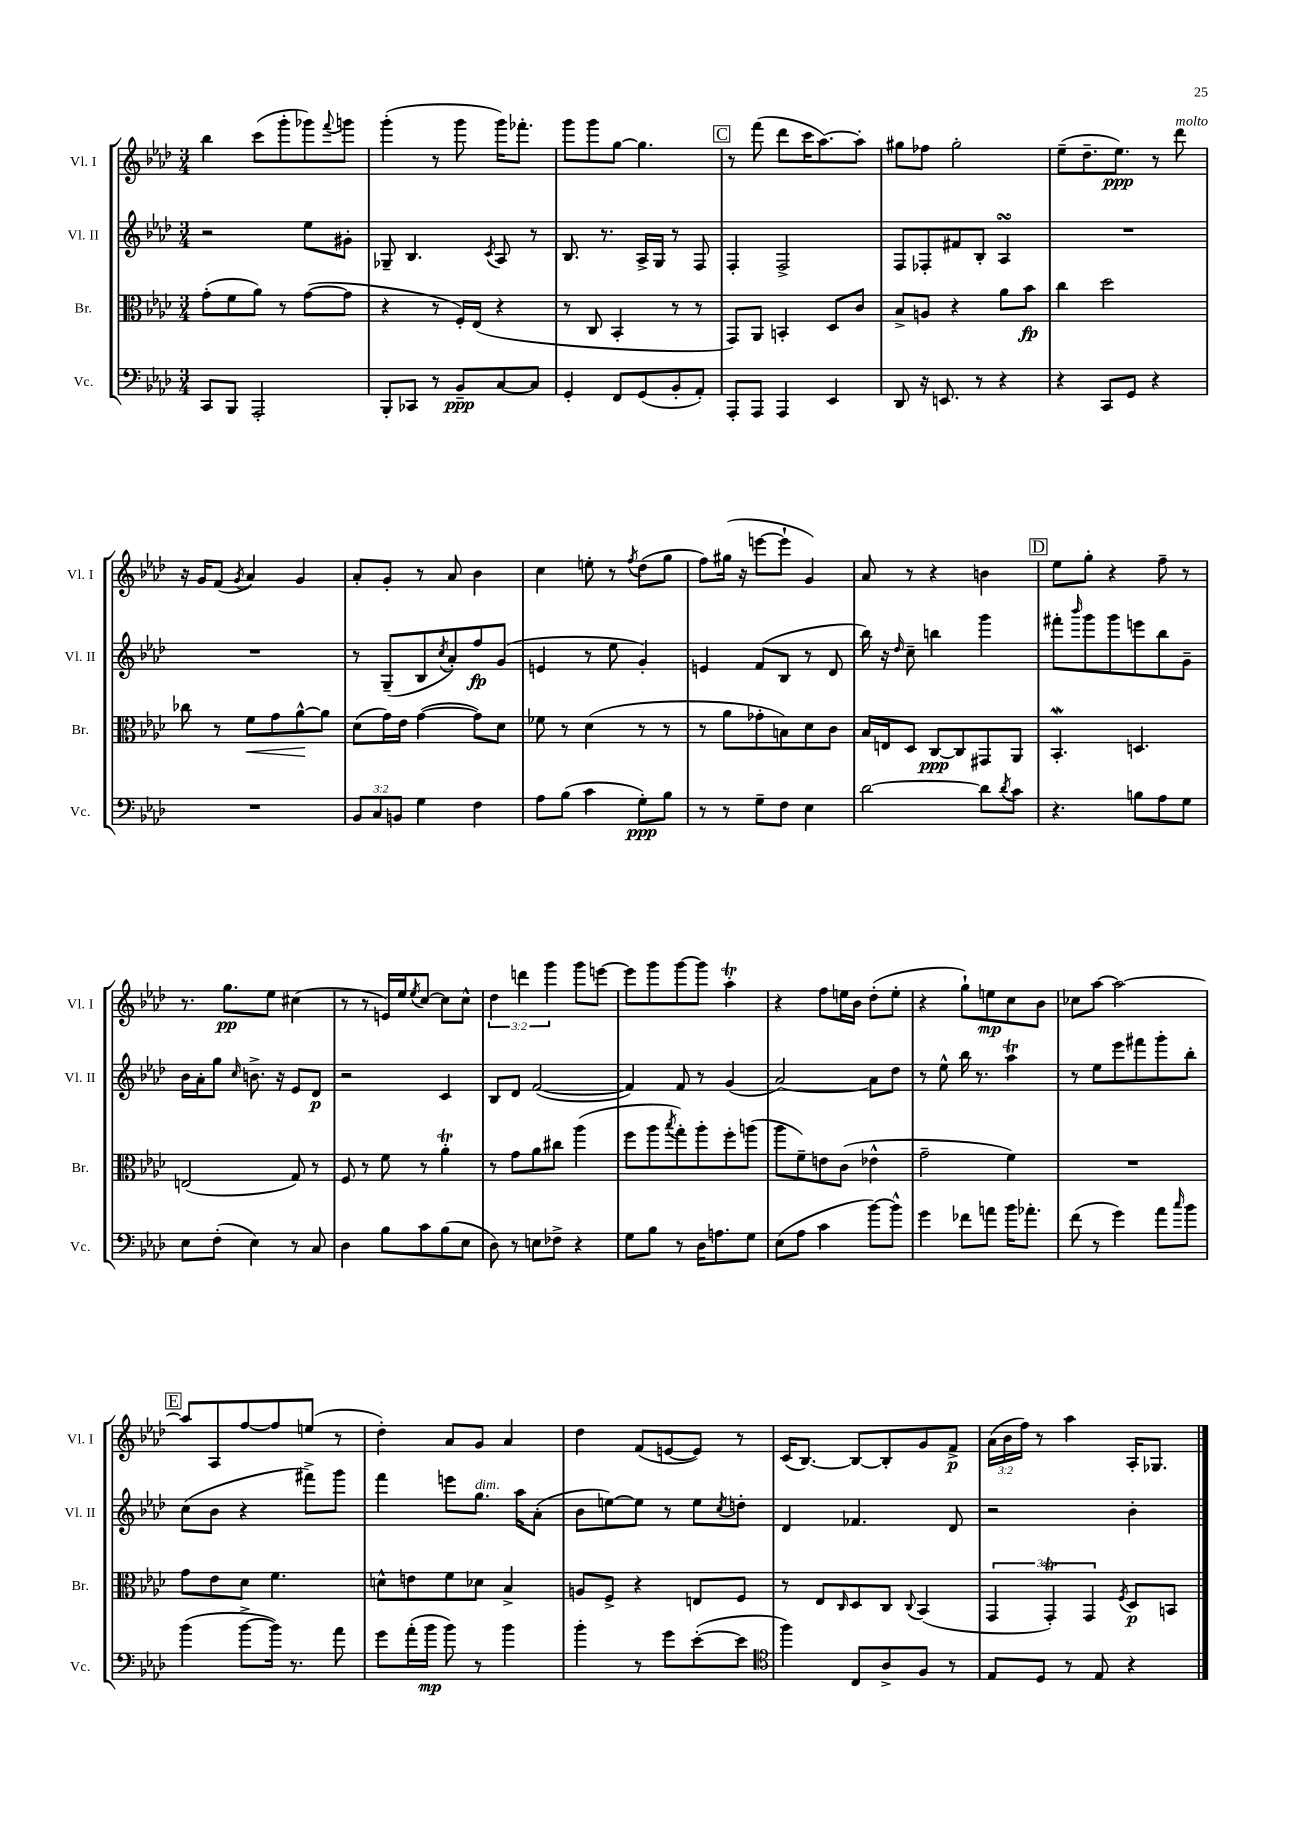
<<
\new StaffGroup <<
\new Staff = "s0" \with { instrumentName = "Vl. I" shortInstrumentName = "Vl. I" } {
    \clef treble \key aes \major \numericTimeSignature \time 3/4 \override Staff.TupletNumber.text = #tuplet-number::calc-fraction-text
    bes''4 c'''8( g'''8-. ges'''8) \appoggiatura { f'''8 } g'''8 |
    g'''4-.( r8 g'''8 g'''16) fes'''8.-. |
    g'''8 g'''8 g''8~ g''4. |
    \mark \markup { \box "C" } r8 f'''8( des'''8 c'''16 aes''8.~) aes''8-. |
    gis''8 fes''8 gis''2-. |
    ees''8--( des''8.-- ees''8.\ppp) r8 des'''8^\markup { \italic "molto" } |
    r16 g'16 f'8( \acciaccatura { g'8 } aes'4) g'4 |
    aes'8-. g'8-. r8 aes'8 bes'4 |
    c''4 e''8-. r8 \acciaccatura { f''8 } des''8( g''8 |
    f''8) gis''16( r16 e'''8~ e'''8-! g'4) |
    aes'8 r8 r4 b'4 |
    \mark \markup { \box "D" } ees''8 g''8-. r4 f''8-- r8 |
    r8. g''8.\pp ees''8 cis''4( |
    r8 r8 e'16) ees''16 \acciaccatura { ees''8 } c''8~ c''8 c''8-^ |
    \tuplet 3/2 { des''4 d'''4 g'''4 } g'''8 e'''8~ |
    e'''8 g'''8 g'''8~ g'''8 aes''4-.\trill |
    r4 f''8 e''16 bes'16 des''8-.( e''8-. |
    r4 g''8-!) e''8\mp c''8 bes'8 |
    ces''8 aes''8~ aes''2~ |
    \mark \markup { \box "E" } aes''8 aes8 f''8~ f''8 e''8( r8 |
    des''4-.) aes'8 g'8 aes'4 |
    des''4 f'8( e'8~ e'8) r8 |
    c'16( bes8.~) bes8~ bes8-. g'8 f'8->\p |
    \tuplet 3/2 { aes'16( bes'16 f''16) } r8 aes''4 aes16-. ges8. \bar "|." |
}
\new Staff = "s1" \with { instrumentName = "Vl. II" shortInstrumentName = "Vl. II" } {
    \clef treble \key aes \major \numericTimeSignature \time 3/4
    r2 ees''8 gis'8-. |
    ges8-- bes4. \acciaccatura { c'8 } aes8 r8 |
    bes8. r8. aes16-> g16 r8 f8 |
    \mark \markup { \box "C" } f4-. f2-> |
    f8 fes8-. fis'8 bes8-. aes4\turn |
    R2. |
    R2. |
    r8 g8--( bes8 \acciaccatura { c''8 } aes'8-.) f''8\fp g'8( |
    e'4 r8 ees''8 g'4-.) |
    e'4 f'8( bes8 r8 des'8 |
    bes''16) r16 \grace { des''16 } c''8-- b''4 g'''4 |
    \mark \markup { \box "D" } fis'''8-. \grace { bes'''16 } g'''8 g'''8 e'''8 bes''8 g'8-- |
    bes'16 aes'16-. g''8 \grace { c''16 } b'8.-> r16 ees'8 des'8\p |
    r2 c'4 |
    bes8 des'8 f'2~( |
    f'4) f'8 r8 g'4( |
    aes'2~) aes'8 des''8 |
    r8 ees''8-^ bes''16 r8. aes''4\trill |
    r8 ees''8 ees'''8 fis'''8 g'''8-. bes''8-. |
    \mark \markup { \box "E" } c''8( bes'8 r4 fis'''8->) g'''8 |
    f'''4 e'''8 g''8.^\markup { \italic "dim." } aes''16 aes'8-.( |
    bes'8 e''8~) e''8 r8 e''8 \acciaccatura { c''8 } d''8-. |
    des'4 fes'4. des'8 |
    r2 bes'4-. \bar "|." |
}
\new Staff = "s2" \with { instrumentName = "Br." shortInstrumentName = "Br." } {
    \clef alto \key aes \major \numericTimeSignature \time 3/4 \override Staff.TupletNumber.text = #tuplet-number::calc-fraction-text
    g'8-.( f'8 aes'8) r8 g'8~( g'8 |
    r4 r8 f16-.) ees16( r4 |
    r8 c8 bes,4-. r8 r8 |
    \mark \markup { \box "C" } g,8) aes,8 b,4-. des8 c'8 |
    bes8-> a8 r4 aes'8 bes'8\fp |
    c''4 des''2 |
    ces''8 r8 f'8\< g'8 aes'8~-^\! aes'8 |
    des'8( g'16) ees'16 g'4~( g'8) des'8 |
    fes'8 r8 des'4( r8 r8 |
    r8 aes'8 ges'8-. b8) des'8 c'8 |
    bes16 e16 des8 c8~\ppp c8 gis,8 aes,8 |
    \mark \markup { \box "D" } bes,4.-.\mordent d4. |
    e2( g8) r8 |
    f8 r8 f'8 r8 aes'4-.\trill |
    r8 g'8 aes'8 cis''8 aes''4( |
    f''8 aes''8 \acciaccatura { bes''8 } g''8-.) aes''8-. f''8-. a''8( |
    aes''8 f'8--) e'8 c'8( ees'4-^ |
    g'2-- f'4) |
    R2. |
    \mark \markup { \box "E" } g'8 ees'8 des'8 f'4. |
    d'8-^ e'8 f'8 des'8 bes4-> |
    a8 f8-> r4 e8 f8 |
    r8 ees8 \grace { c16 } des8 c8 \appoggiatura { c8 } bes,4( |
    \tuplet 3/2 { g,4 g,4-.\trill) g,4 } \acciaccatura { f8 } des8\p b,8 \bar "|." |
}
\new Staff = "s3" \with { instrumentName = "Vc." shortInstrumentName = "Vc." } {
    \clef bass \key aes \major \numericTimeSignature \time 3/4 \override Staff.TupletNumber.text = #tuplet-number::calc-fraction-text
    c,8 bes,,8 aes,,2-. |
    bes,,8-. ces,8 r8 bes,8--\ppp c8~ c8 |
    g,4-. f,8 g,8( bes,8-. aes,8-.) |
    \mark \markup { \box "C" } aes,,8-. aes,,8 aes,,4 ees,4 |
    des,8 r16 e,8. r8 r4 |
    r4 c,8 g,8 r4 |
    R2. |
    \tuplet 3/2 { bes,8 c8 b,8 } g4 f4 |
    aes8 bes8( c'4 g8-.\ppp) bes8 |
    r8 r8 g8-- f8 ees4 |
    des'2~ des'8 \acciaccatura { des'8 } c'8 |
    \mark \markup { \box "D" } r4. b8 aes8 g8 |
    ees8 f8-.( ees4) r8 c8 |
    des4 bes8 c'8 bes8( ees8 |
    des8) r8 e8 fes8-> r4 |
    g8 bes8 r8 des16 a8. g8 |
    ees8( aes8 c'4 bes'8~) bes'8-^ |
    g'4 fes'8 a'8 bes'16 aes'8.-. |
    f'8( r8 g'4) aes'8 \grace { c''16 } bes'8 |
    \mark \markup { \box "E" } bes'4( bes'8~-> bes'16) r8. aes'8 |
    g'8 aes'16-.( bes'16\mp bes'8) r8 bes'4 |
    bes'4-. r8 g'8 ees'8~-.( ees'8 |
    \clef tenor f''4) c8 aes8-> f8 r8 |
    ees8 des8 r8 ees8 r4 \bar "|." |
}
>>
>>
\layout { \context { \Score \remove "Bar_number_engraver" } }
